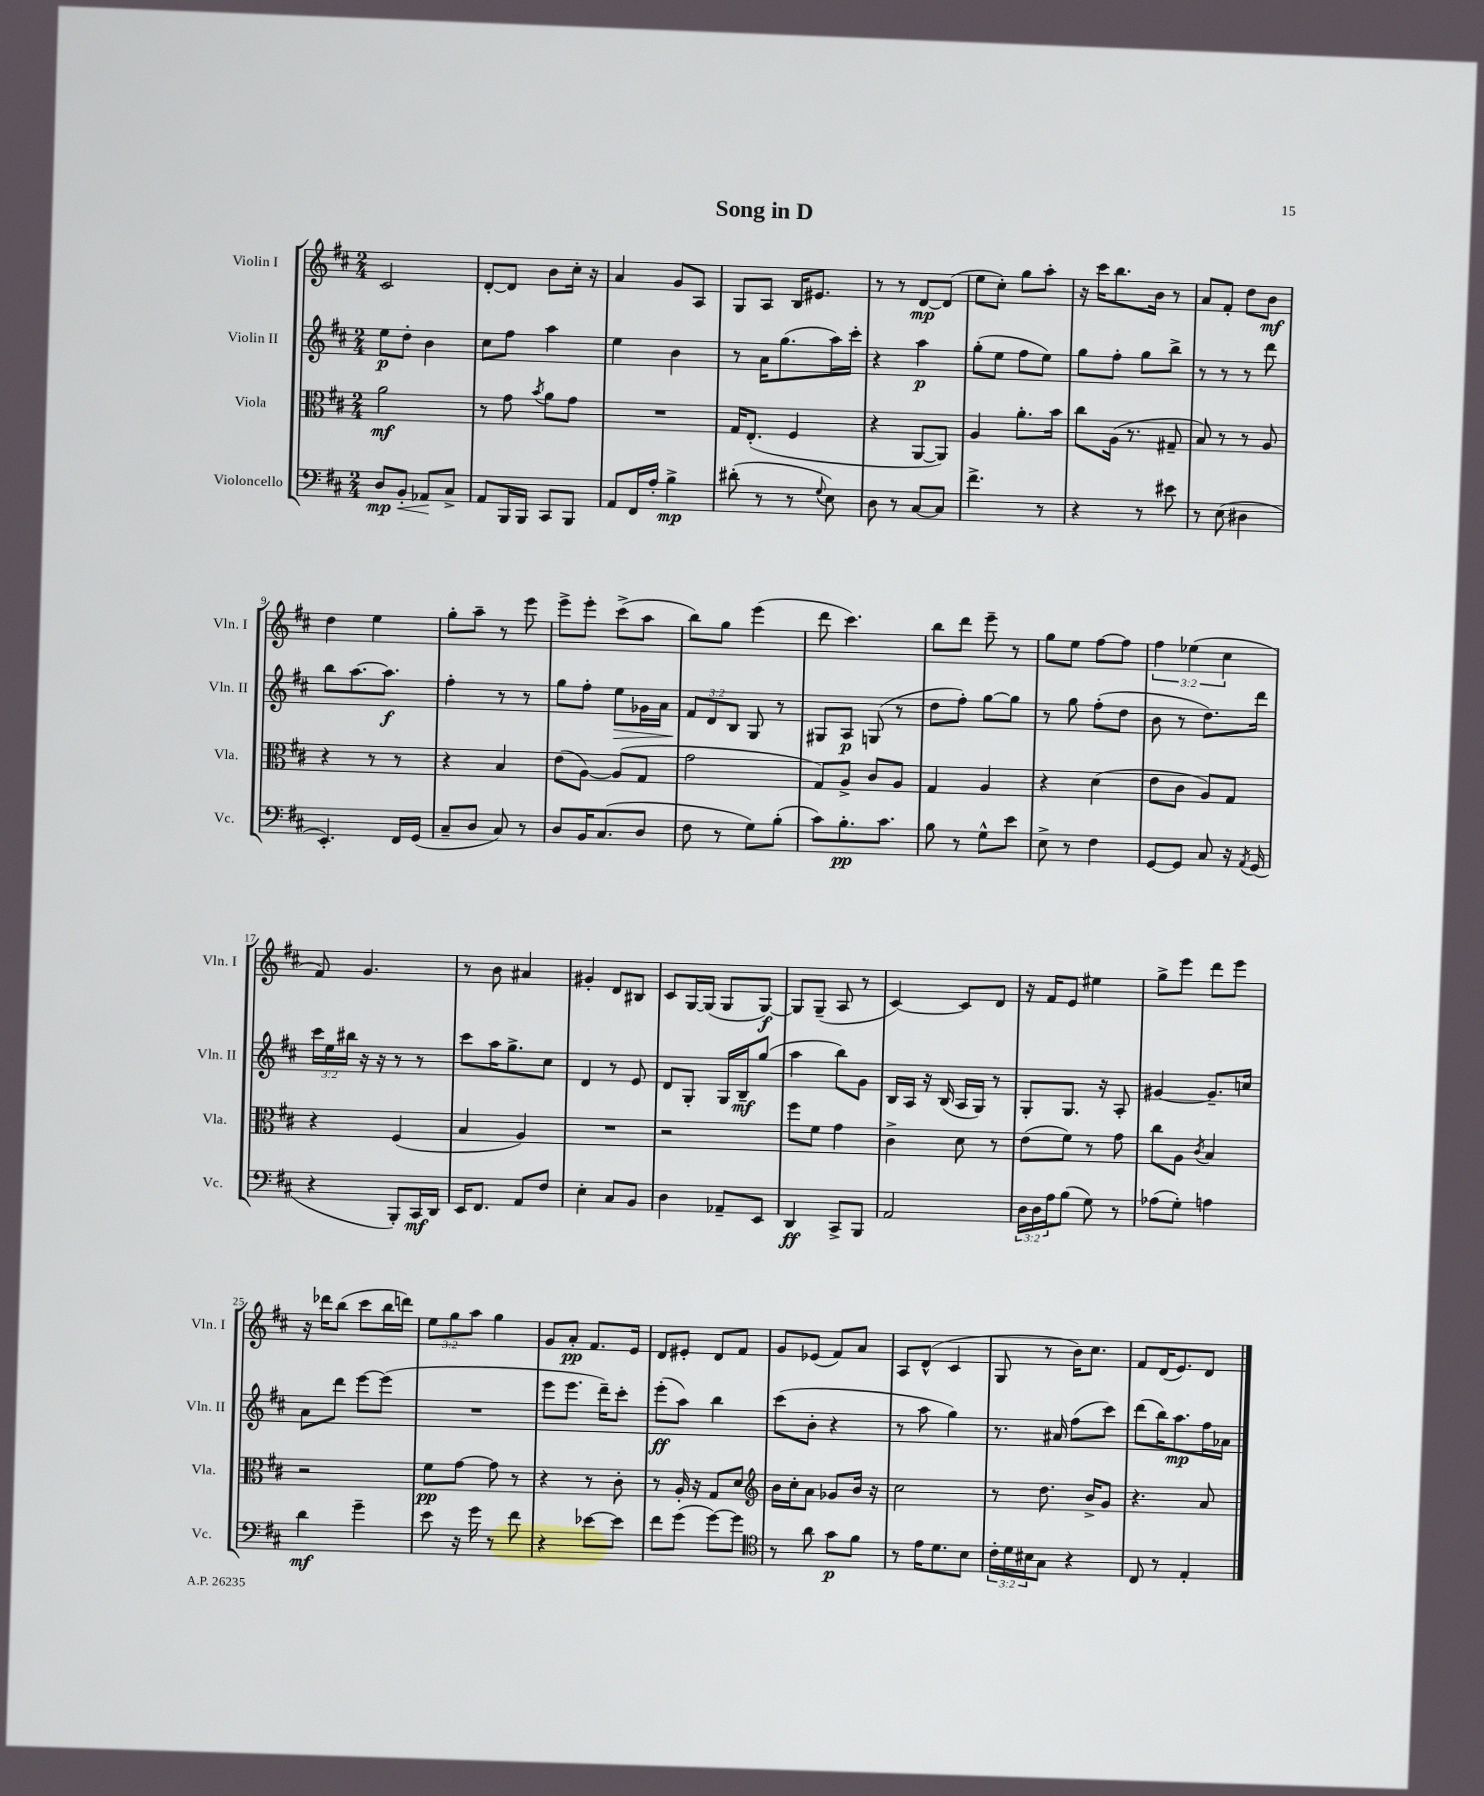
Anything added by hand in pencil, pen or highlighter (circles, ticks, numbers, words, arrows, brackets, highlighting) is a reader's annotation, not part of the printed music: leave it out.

**kern	**dynam	**kern	**dynam	**kern	**dynam	**kern	**dynam
*part4	*part4	*part3	*part3	*part2	*part2	*part1	*part1
*staff4	*staff4	*staff3	*staff3	*staff2	*staff2	*staff1	*staff1
*I"Violoncello	*	*I"Viola	*	*I"Violin II	*	*I"Violin I	*
*I'Vc.	*	*I'Vla.	*	*I'Vln. II	*	*I'Vln. I	*
*clefF4	*	*clefC3	*	*clefG2	*	*clefG2	*
*k[f#c#]	*	*k[f#c#]	*	*k[f#c#]	*	*k[f#c#]	*
*M2/4	*	*M2/4	*	*M2/4	*	*M2/4	*
=1	=1	=1	=1	=1	=1	=1	=1
!	!LO:HP:b	!	!	!	!	!	!
8D/L	< mp	2a\	mf	8ee\L	p	2c#/	.
8BB'/J	.	.	.	8dd'\J	.	.	.
8AA-X/L	.	.	.	4b\	.	.	.
8C#^/J	[	.	.	.	.	.	.
=2	=2	=2	=2	=2	=2	=2	=2
8AA/L	.	8r	.	8cc#\L	.	[8d'/L	.
16BBB/L	.	8g\	.	8ff#\J	.	8d/J]	.
16BBB/JJ	.	.	.	.	.	.	.
.	.	8qb/	.	.	.	.	.
8CC#/L	.	8a\L	.	4aa\	.	8b\L	.
8BBB/J	.	8g\J	.	.	.	16cc#'\Jk	.
.	.	.	.	.	.	16r	.
=3	=3	=3	=3	=3	=3	=3	=3
8AA/L	.	2r	.	4ee\	.	4a/	.
16FF#/L	.	.	.	.	.	.	.
16A'/JJ	.	.	.	.	.	.	.
4B^\	mp	.	.	4b\	.	8g/L	.
.	.	.	.	.	.	8A/J	.
=4	=4	=4	=4	=4	=4	=4	=4
(8d#X'\	.	16G/KL	.	8r	.	8G/L	.
.	.	(8.E'/J	.	.	.	.	.
8r	.	.	.	16a\KL	.	8A/J	.
.	.	.	.	(8.gg\	.	.	.
8r	.	4F#/	.	.	.	16B/KL	.
.	.	.	.	.	.	8.e#X/J	.
8qqG/	.	.	.	.	.	.	.
8E\)	.	.	.	16aa\L)	.	.	.
.	.	.	.	16ccc#'\JJ	.	.	.
=5	=5	=5	=5	=5	=5	=5	=5
8D\	.	4r	.	4r	.	8r	.
8r	.	.	.	.	.	8r	.
[8C#/L	.	[8AA/L	.	4aa\	p	[8d/L	mp
8C#/J]	.	8AA/J])	.	.	.	(8d/J]	.
=6	=6	=6	=6	=6	=6	=6	=6
4.f#^\	.	4A/	.	(8gg'\L	.	8ee\L	.
.	.	.	.	8ee\J	.	8cc#'\J)	.
.	.	8.a'\L	.	8ff#\L	.	8gg\L	.
8r	.	.	.	8ee\J)	.	8aa'\J	.
.	.	16b\Jk	.	.	.	.	.
=7	=7	=7	=7	=7	=7	=7	=7
4r	.	8cc#\L	.	8gg\L	.	16r	.
.	.	.	.	.	.	16ccc#\KL	.
.	.	(16A\Jk	.	8ff#'\J	.	8.bb\	.
.	.	8.r	.	.	.	.	.
8r	.	.	.	8gg\L	.	.	.
.	.	.	.	.	.	16b\Jk	.
8e#X\	.	8G#X~/	.	8bb^\J	.	8r	.
=8	=8	=8	=8	=8	=8	=8	=8
8r	.	8B/)	.	8r	.	8a/L	.
(8E\	.	8r	.	8r	.	8f#'/J	.
4D#X\	.	8r	.	8r	.	8dd\L	.
.	.	8A/	.	8ddd\	.	8b\J	mf
!!LO:LB:g=z
=9	=9	=9	=9	=9	=9	=9	=9
4.EE'/)	.	4r	.	8bb\L	.	4dd\	.
.	.	.	.	[8.aa\	.	.	.
.	.	8r	.	.	.	4ee\	.
.	.	.	.	8.aa\J]	f	.	.
16FF#/LL	.	8r	.	.	.	.	.
(16GG/JJ	.	.	.	.	.	.	.
=10	=10	=10	=10	=10	=10	=10	=10
8C#~/L	.	4r	.	4ff#'\	.	8gg'\L	.
8D/J	.	.	.	.	.	8aa~\J	.
8C#/)	.	4B/	.	8r	.	8r	.
8r	.	.	.	8r	.	8eee\	.
=11	=11	=11	=11	=11	=11	=11	=11
8D/L	.	(8e\L	.	8gg\L	.	8eee^\L	.
16BB/K	.	[8A\J)	.	8ff#'\J	.	8eee'\J	.
(8.C#/	.	.	.	.	.	.	.
!	!	!	!	!	!LO:HP:b	!	!
.	.	(8A/L]	.	8ee\L	>	(8ccc#^\L	.
8D/J	.	8G/J	.	16g-X\L	.	8aa\J	.
.	.	.	.	16a\JJ	.	.	.
=12	=12	=12	=12	=12	=12	=12	=12
8F#\	.	2g\	.	12f#/L	.	8bb\L)	.
.	.	.	.	12d/	]	.	.
8r	.	.	.	.	.	8gg\J	.
.	.	.	.	12B/J	.	.	.
8G\L)	.	.	.	8G/	.	(4eee\	.
(8B'\J	.	.	.	8r	.	.	.
=13	=13	=13	=13	=13	=13	=13	=13
8c#\L)	.	8G/L)	.	8G#X/L	.	8ddd\	.
8.B'\	pp	8A^/J	.	8A/J	p	4.ccc#\)	.
.	.	8c#/L	.	(8Gn/	.	.	.
8.c#\J	.	.	.	.	.	.	.
.	.	8A/J	.	8r	.	.	.
=14	=14	=14	=14	=14	=14	=14	=14
8B\	.	4G/	.	8dd\L	.	8bb\L	.
8r	.	.	.	8ff#'\J)	.	8ddd\J	.
8G^^\L	.	4A/	.	[8gg\L	.	8eee~\	.
8e\J	.	.	.	8gg\J]	.	8r	.
=15	=15	=15	=15	=15	=15	=15	=15
8E^\	.	4r	.	8r	.	8gg\L	.
8r	.	.	.	8gg\	.	8ee\J	.
4F#\	.	(4d\	.	(8ff#'\L	.	[8ff#\L	.
.	.	.	.	8dd\J	.	8ff#\J]	.
=16	=16	=16	=16	=16	=16	=16	=16
[8GG/L	.	8e\L	.	8b\	.	6ff#\	.
8GG/J]	.	8c#\J	.	8r	.	.	.
.	.	.	.	.	.	(6ee-X\	.
8C#/	.	8A/L)	.	8.dd\L)	.	.	.
.	.	.	.	.	.	6cc#\	.
16r	.	8G/J	.	.	.	.	.
8qAA/	.	.	.	.	.	.	.
(16GG/	.	.	.	16ddd\Jk	.	.	.
!!LO:LB:g=z
=17	=17	=17	=17	=17	=17	=17	=17
4r	.	4r	.	24ccc#\LL	.	8f#/)	.
.	.	.	.	24ee\	.	.	.
.	.	.	.	24bb#X\JJ	.	.	.
.	.	.	.	16r	.	4.g/	.
.	.	.	.	16r	.	.	.
8BBB'/L)	.	(4F#/	.	8r	.	.	.
16CC#/L	mf	.	.	8r	.	.	.
16DD/JJ	.	.	.	.	.	.	.
=18	=18	=18	=18	=18	=18	=18	=18
16EE/KL	.	4B/	.	8ccc#\L	.	8r	.
8.FF#/J	.	.	.	.	.	.	.
.	.	.	.	16aa\K	.	8b\	.
.	.	.	.	8.gg^\	.	.	.
8AA/L	.	4A/)	.	.	.	4a#X/	.
8F#/J	.	.	.	8cc#\J	.	.	.
=19	=19	=19	=19	=19	=19	=19	=19
4E'\	.	2r	.	4d/	.	4g#X'/	.
8C#/L	.	.	.	8r	.	8d/L	.
8BB/J	.	.	.	8e/	.	8B#X/J	.
=20	=20	=20	=20	=20	=20	=20	=20
4D\	.	2r	.	8d/L	.	8c#/L	.
.	.	.	.	8G'/J	.	[16G/L	.
.	.	.	.	.	.	(16G/JJ]	.
8AA-X~/L	.	.	.	16G/LL	.	8G/L	.
.	.	.	.	16B~/J	mf	.	.
8EE/J	.	.	.	(8gg/J	.	[8G/J)	f
=21	=21	=21	=21	=21	=21	=21	=21
4DD/	ff	8ff#\L	.	4aa\	.	8G/L]	.
.	.	8f#\J	.	.	.	(8G~/J	.
8CC#^/L	.	4g\	.	8bb\L)	.	8A/	.
8BBB/J	.	.	.	8g\J	.	8r	.
=22	=22	=22	=22	=22	=22	=22	=22
2AA/	.	4c#^\	.	16B/LL	.	[4c#/)	.
.	.	.	.	16A/JJ	.	.	.
.	.	.	.	16r	.	.	.
.	.	.	.	(16B/	.	.	.
.	.	8d\	.	16A/LL	.	8c#/L]	.
.	.	.	.	16G/JJ)	.	.	.
.	.	8r	.	8r	.	8d/J	.
=23	=23	=23	=23	=23	=23	=23	=23
24D\LL	.	(8e\L	.	8G'/L	.	16r	.
24D\	.	.	.	.	.	.	.
.	.	.	.	.	.	16f#/KL	.
24A\J	.	.	.	.	.	.	.
(8B\J	.	8f#\J)	.	8.G/J	.	8e/J	.
8G\)	.	8r	.	.	.	4ee#X\	.
.	.	.	.	16r	.	.	.
8r	.	8g\	.	8A'/	.	.	.
=24	=24	=24	=24	=24	=24	=24	=24
(8A-X\L	.	8cc#\L	.	[4g#X/	.	8gg^\L	.
8G'\J)	.	8A\J	.	.	.	8eee\J	.
.	.	8qc#/	.	.	.	.	.
4An\	.	4B/	.	8.g#~/L]	.	8ddd\L	.
.	.	.	.	.	.	8eee\J	.
.	.	.	.	16ccn/Jk	.	.	.
!!LO:LB:g=z
=25	=25	=25	=25	=25	=25	=25	=25
4d\	mf	2r	.	8a\L	.	16r	.
.	.	.	.	.	.	16ddd-X\KL	.
.	.	.	.	8ddd\J	.	(8bb\J	.
4g~\	.	.	.	[8eee\L	.	8ccc#\L	.
.	.	.	.	(8eee\J]	.	16bb\L	.
.	.	.	.	.	.	16dddn\JJ)	.
=26	=26	=26	=26	=26	=26	=26	=26
8e\	.	8f#\L	pp	2r	.	12ee\L	.
.	.	.	.	.	.	12gg\	.
16r	.	[8g\J	.	.	.	.	.
.	.	.	.	.	.	12aa\J	.
16g\	.	.	.	.	.	.	.
8r	.	8g\]	.	.	.	4gg\	.
8f#\	.	8r	.	.	.	.	.
=27	=27	=27	=27	=27	=27	=27	=27
4r	.	4r	.	8eee\L	.	8g/L	.
.	.	.	.	8.eee\J	.	8a'/J	pp
[8e-X\L	.	8r	.	.	.	8.f#/L	.
.	.	.	.	16ddd~\KL)	.	.	.
8e-\J]	.	8c#'\	.	8ccc#'\J	.	.	.
.	.	.	.	.	.	16e/Jk	.
=28	=28	=28	=28	=28	=28	=28	=28
8f#\L	.	8r	.	(8eee'\L	ff	8d/L	.
(8g\J	.	16A'/	.	8aa\J)	.	8e#X'/J	.
.	.	16r	.	.	.	.	.
[8g\L)	.	8G/L	.	4bb\	.	8d/L	.
8g\J]	.	8d/J	.	.	.	8f#/J	.
=29	=29	=29	=29	=29	=29	=29	=29
*clefC4	*	*clefG2	*	*	*	*	*
8r	.	16b\LL	.	(8ccc#\L	.	8g/L	.
.	.	16cc#'\J	.	.	.	.	.
8a\	.	8a\J	.	8b'\J	.	(8e-X/J	.
8g\L	p	8g-X/L	.	4r	.	8f#/L)	.
8f#\J	.	16b/Jk	.	.	.	8a/J	.
.	.	16r	.	.	.	.	.
=30	=30	=30	=30	=30	=30	=30	=30
8r	.	2cc#\	.	8r	.	8A/L	.
16e\KL	.	.	.	8aa\	.	(8d^^/J	.
8.d\	.	.	.	.	.	.	.
.	.	.	.	4gg\)	.	4c#/	.
8B\J	.	.	.	.	.	.	.
=31	=31	=31	=31	=31	=31	=31	=31
24c#'\LL	.	8r	.	8.r	.	8G/	.
24d\	.	.	.	.	.	.	.
24B#X\J	.	.	.	.	.	.	.
8G\J	.	8.dd\	.	.	.	8r	.
.	.	.	.	16a#X/	.	.	.
4r	.	.	.	(8ff#\L	.	16b\KL)	.
.	.	16b^/KL	.	.	.	8.cc#\J	.
.	.	8g/J	.	8ccc#\J)	.	.	.
=32	=32	=32	=32	=32	=32	=32	=32
8C#/	.	4.r	.	(8ddd\L	.	8f#/L	.
8r	.	.	.	16bb\K)	.	(16d/K	.
.	.	.	.	8.aa\	mp	8.e/)	.
4E'/	.	.	.	.	.	.	.
.	.	8a/	.	16ff#\L	.	8d/J	.
.	.	.	.	16a-X\JJ	.	.	.
==	==	==	==	==	==	==	==
*-	*-	*-	*-	*-	*-	*-	*-
